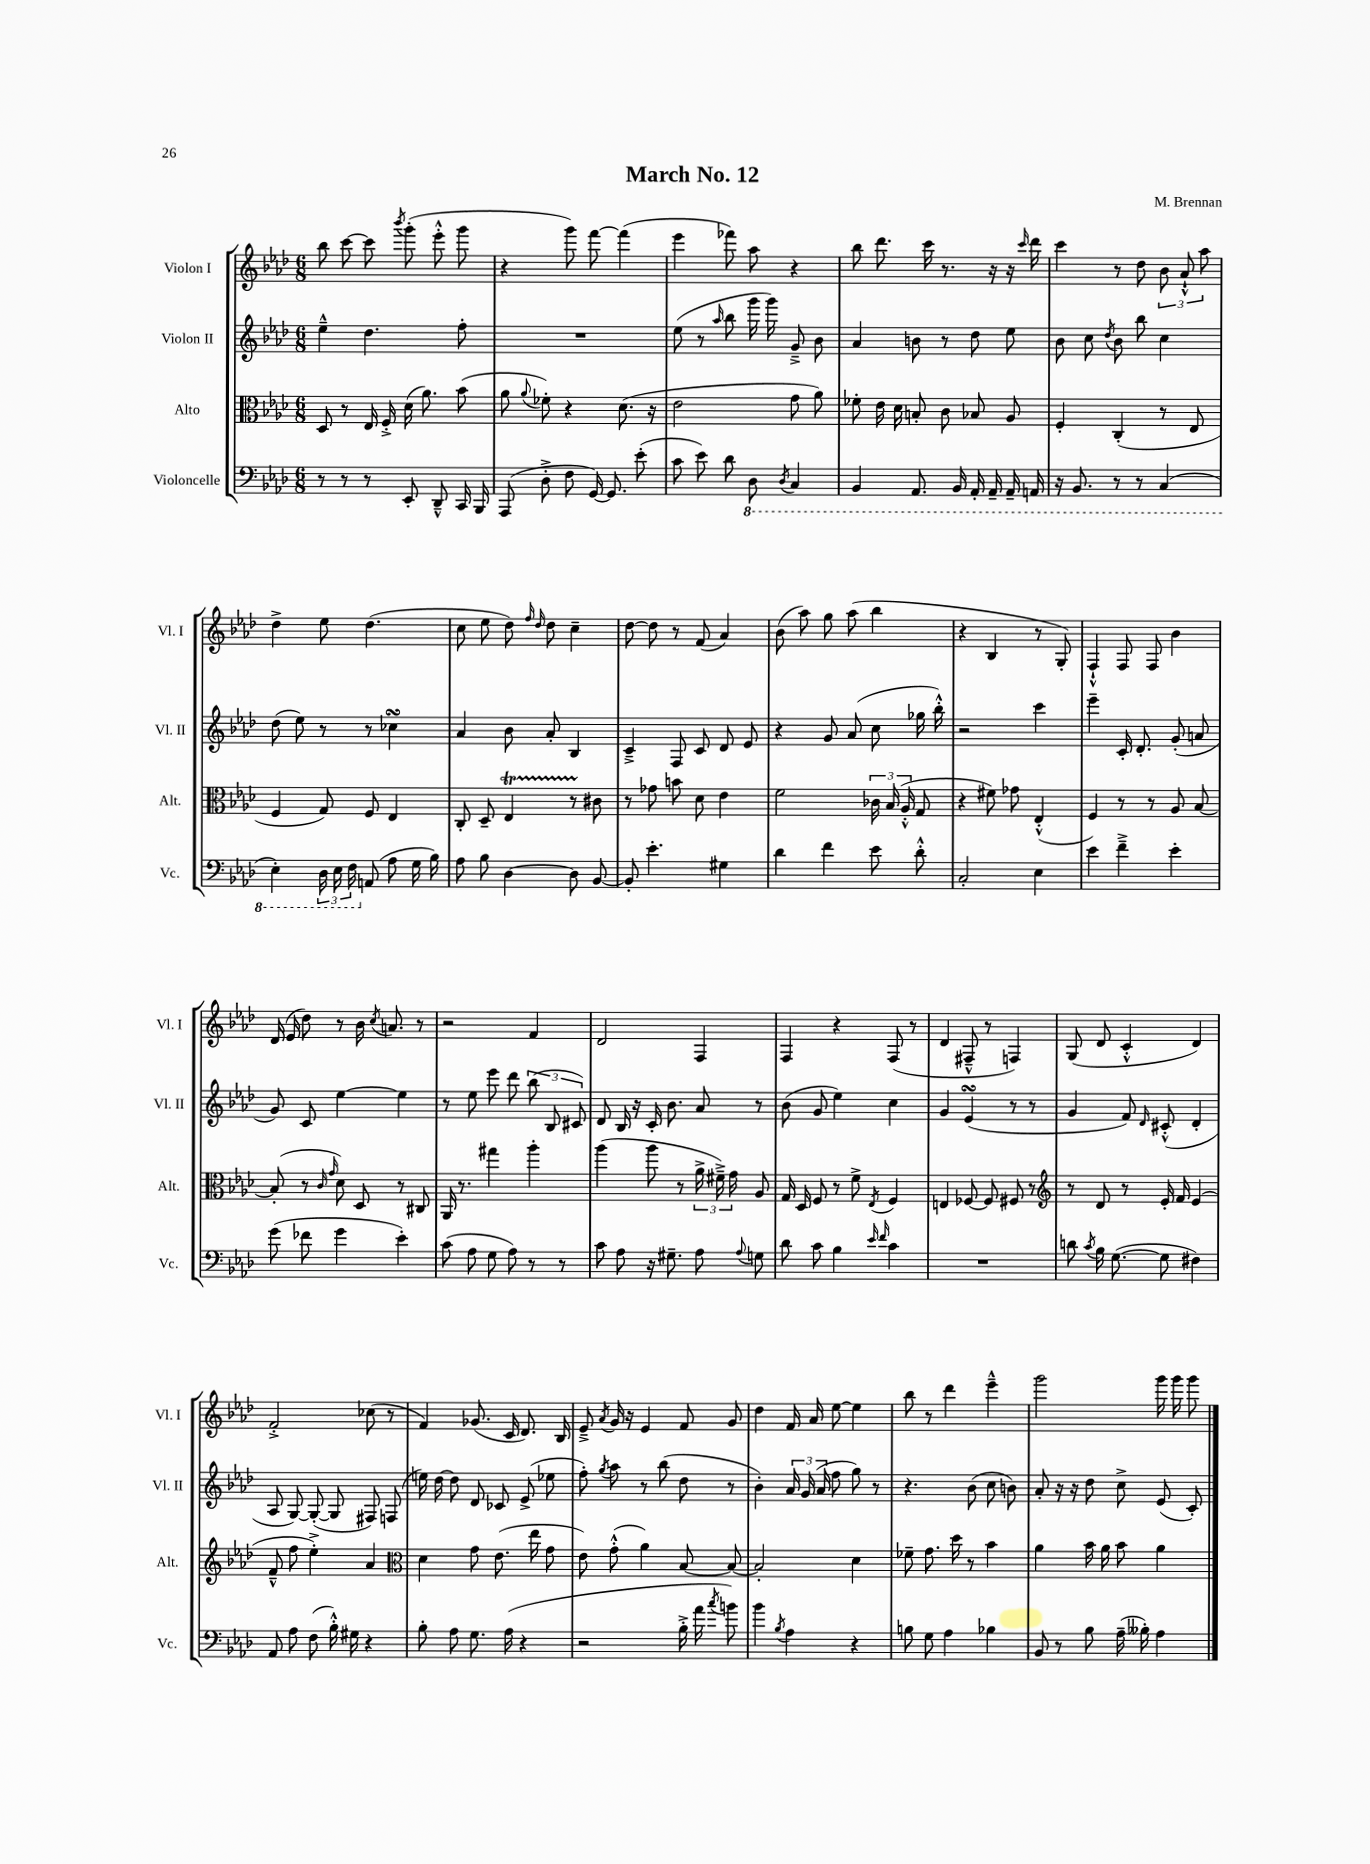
\header { title = "March No. 12" composer = "M. Brennan" }
<<
\new StaffGroup <<
\new Staff = "s0" \with { instrumentName = "Violon I" shortInstrumentName = "Vl. I" } {
    \clef treble \key aes \major \numericTimeSignature \time 6/8
    \autoBeamOff bes''8 c'''8~ c'''8 \acciaccatura { bes'''8 } g'''8-.( ees'''8-.-^ g'''8 |
    r4 g'''8) f'''8~ f'''4( |
    ees'''4 fes'''8) aes''8 r4 |
    bes''8 des'''8. c'''16 r8. r16 r16 \grace { c'''16 } des'''16 |
    c'''4 r8 des''8 \tuplet 3/2 { bes'8 aes'8-!-^ aes''8 } |
    des''4-> ees''8 des''4.( |
    c''8 ees''8 des''8) \grace { f''16 des''16 } des''8 c''4-- |
    des''8~ des''8 r8 f'8( aes'4) |
    bes'8( aes''8) g''8 aes''8( bes''4 |
    r4 bes4 r8 g8-.) |
    f4-!-^ f8 f8 bes'4 |
    des'16( ees'16 des''8) r8 bes'16 \acciaccatura { c''8 } a'8. r8 |
    r2 f'4 |
    des'2 f4 |
    f4 r4 f8( r8 |
    des'4 fis8---^ r8 f4) |
    g8( des'8 c'4-.-^ des'4) |
    f'2-.-> ces''8( r8 |
    f'4) ges'8.( c'16 des'8.) bes16 |
    ees'8---> \acciaccatura { aes'8 } g'16 r16 ees'4 f'8 g'8 |
    des''4 f'16 aes'16 ees''8~ ees''4 |
    bes''8 r8 des'''4 ees'''4---^ |
    g'''2 g'''16 g'''16 g'''8 \bar "|." |
}
\new Staff = "s1" \with { instrumentName = "Violon II" shortInstrumentName = "Vl. II" } {
    \clef treble \key aes \major \numericTimeSignature \time 6/8
    \autoBeamOff ees''4---^ des''4. f''8-. |
    R2. |
    ees''8( r8 \grace { aes''16 } bes''8 g'''16 g'''16) g'8---> bes'8 |
    aes'4 b'8 r8 des''8 ees''8 |
    bes'8 c''8 \acciaccatura { des''8 } bes'8 bes''8 c''4 |
    des''8( ees''8) r8 r8 ces''4\turn |
    aes'4 bes'8 aes'8-. bes4 |
    c'4---> f8 c'8 des'8 ees'8 |
    r4 g'8 aes'8( c''8 ges''16 bes''16-.-^) |
    r2 c'''4 |
    ees'''4-- c'16-. des'8.-. g'8-.( a'8 |
    g'8) c'8 ees''4~ ees''4 |
    r8 ees''8 ees'''8 des'''8 \tuplet 3/2 { bes''8( bes8 cis'8) } |
    des'8 bes16 r16 c'16-. bes'8. aes'8 r8 |
    bes'8( g'8 ees''4) c''4 |
    g'4 ees'4\turn( r8 r8 |
    g'4 f'8) \grace { des'16 } cis'8-.-^( des'4-. |
    aes8 g8~) g8~-.( g8 fis8) f8( |
    e''16) des''16~ des''8 des'8 ces'8 ees'8->( ees''8 |
    f''8-.) \acciaccatura { g''8 } aes''8 r8 bes''8( des''8 r8 |
    bes'4-.) \tuplet 3/2 { aes'16 g'16( aes'16 } f''8 g''8) r8 |
    r4. bes'8( c''8 b'8) |
    aes'8-. r16 r16 des''8 c''8-> ees'8( c'8-.) \bar "|." |
}
\new Staff = "s2" \with { instrumentName = "Alto" shortInstrumentName = "Alt." } {
    \clef alto \key aes \major \numericTimeSignature \time 6/8
    \autoBeamOff des8 r8 ees16 f16-.-> des'16( aes'8.) bes'8( |
    aes'8 \appoggiatura { aes'8 } fes'8-.) r4 des'8.( r16 |
    ees'2 g'8 aes'8) |
    fes'8-. ees'16 des'16 b8-. c'8 bes8 aes8 |
    f4-. c4-.( r8 ees8 |
    f4 g8) f8 ees4 |
    c8-. des8-- ees4\startTrillSpan r8 cis'8\stopTrillSpan |
    r8 ges'8 b'8 des'8 ees'4 |
    f'2 \tuplet 3/2 { ces'16 bes16( aes16-.-^ } g8 |
    r4 fis'8) ges'8 ees4-.-^( |
    f4) r8 r8 aes8 bes8~ |
    bes8-.( r8 \grace { c'16 g'16 } des'8) des8 r8 cis8 |
    aes,16 r8. gis''4 aes''4-. |
    aes''4( aes''8 r8 \tuplet 3/2 { aes'16-> fis'16--->) g'16 } aes8 |
    g16 des16 f8 r8 f'8-> \acciaccatura { ees8 } f4 |
    e4 fes8~ fes8 fis8 r8 |
    \clef treble r8 des'8 r8 ees'16-. f'16 ees'4( |
    f'8---^ f''8 ees''4-.->) aes'4 |
    \clef alto des'4 g'8 ees'8.( ees''16 g'8 |
    ees'8) g'8-.-^( aes'4) bes8~ bes8~ |
    bes2-. des'4 |
    fes'8-- g'8. des''16 r8 bes'4 |
    aes'4 bes'16 aes'16 bes'8 aes'4 \bar "|." |
}
\new Staff = "s3" \with { instrumentName = "Violoncelle" shortInstrumentName = "Vc." } {
    \clef bass \key aes \major \numericTimeSignature \time 6/8
    \autoBeamOff r8 r8 r8 ees,8-. des,8---^ c,16 bes,,16 |
    aes,,8( des8-.-> f8 g,16~) g,8. ees'8-.( |
    c'8 ees'8) des'8 \ottava #-1 des,8 \acciaccatura { des,8 } c,4 |
    bes,,4 aes,,8. bes,,16 aes,,16-. aes,,16-- aes,,16-- a,,16 |
    r16 bes,,8. r8 r8 c,4( |
    ees,4-.) \tuplet 3/2 { des,16 ees,16 f,16 \ottava #0 } a,8( aes8 g16 bes16) |
    aes8 bes8 des4~ des8 bes,8~ |
    bes,8-. ees'4.-. gis4 |
    des'4 f'4 ees'8 des'8-.-^ |
    c2-. ees4 |
    ees'4 f'4---> ees'4-. |
    g'8( fes'8 g'4 ees'4-.) |
    c'8( aes8 g8 aes8) r8 r8 |
    c'8 aes8 r16 gis8.-- aes8 \appoggiatura { aes8 } g8 |
    des'8 c'8 bes4 \grace { ees'16 f'16 } c'4 |
    R2. |
    d'8 \acciaccatura { c'8 } bes16 g8.~( g8 fis4) |
    aes,8 aes8 f8( bes16-.-^) gis16 r4 |
    bes8-. aes8 g8. aes16( r4 |
    r2 bes16-.-> aes'16 \acciaccatura { c''8 } b'8) |
    bes'4 \acciaccatura { bes8 } aes4 r4 |
    b8 g8 aes4 bes4 |
    bes,8 r8 bes8 aes16--( beses16-.) aes4 \bar "|." |
}
>>
>>
\layout { \context { \Score \remove "Bar_number_engraver" } }
